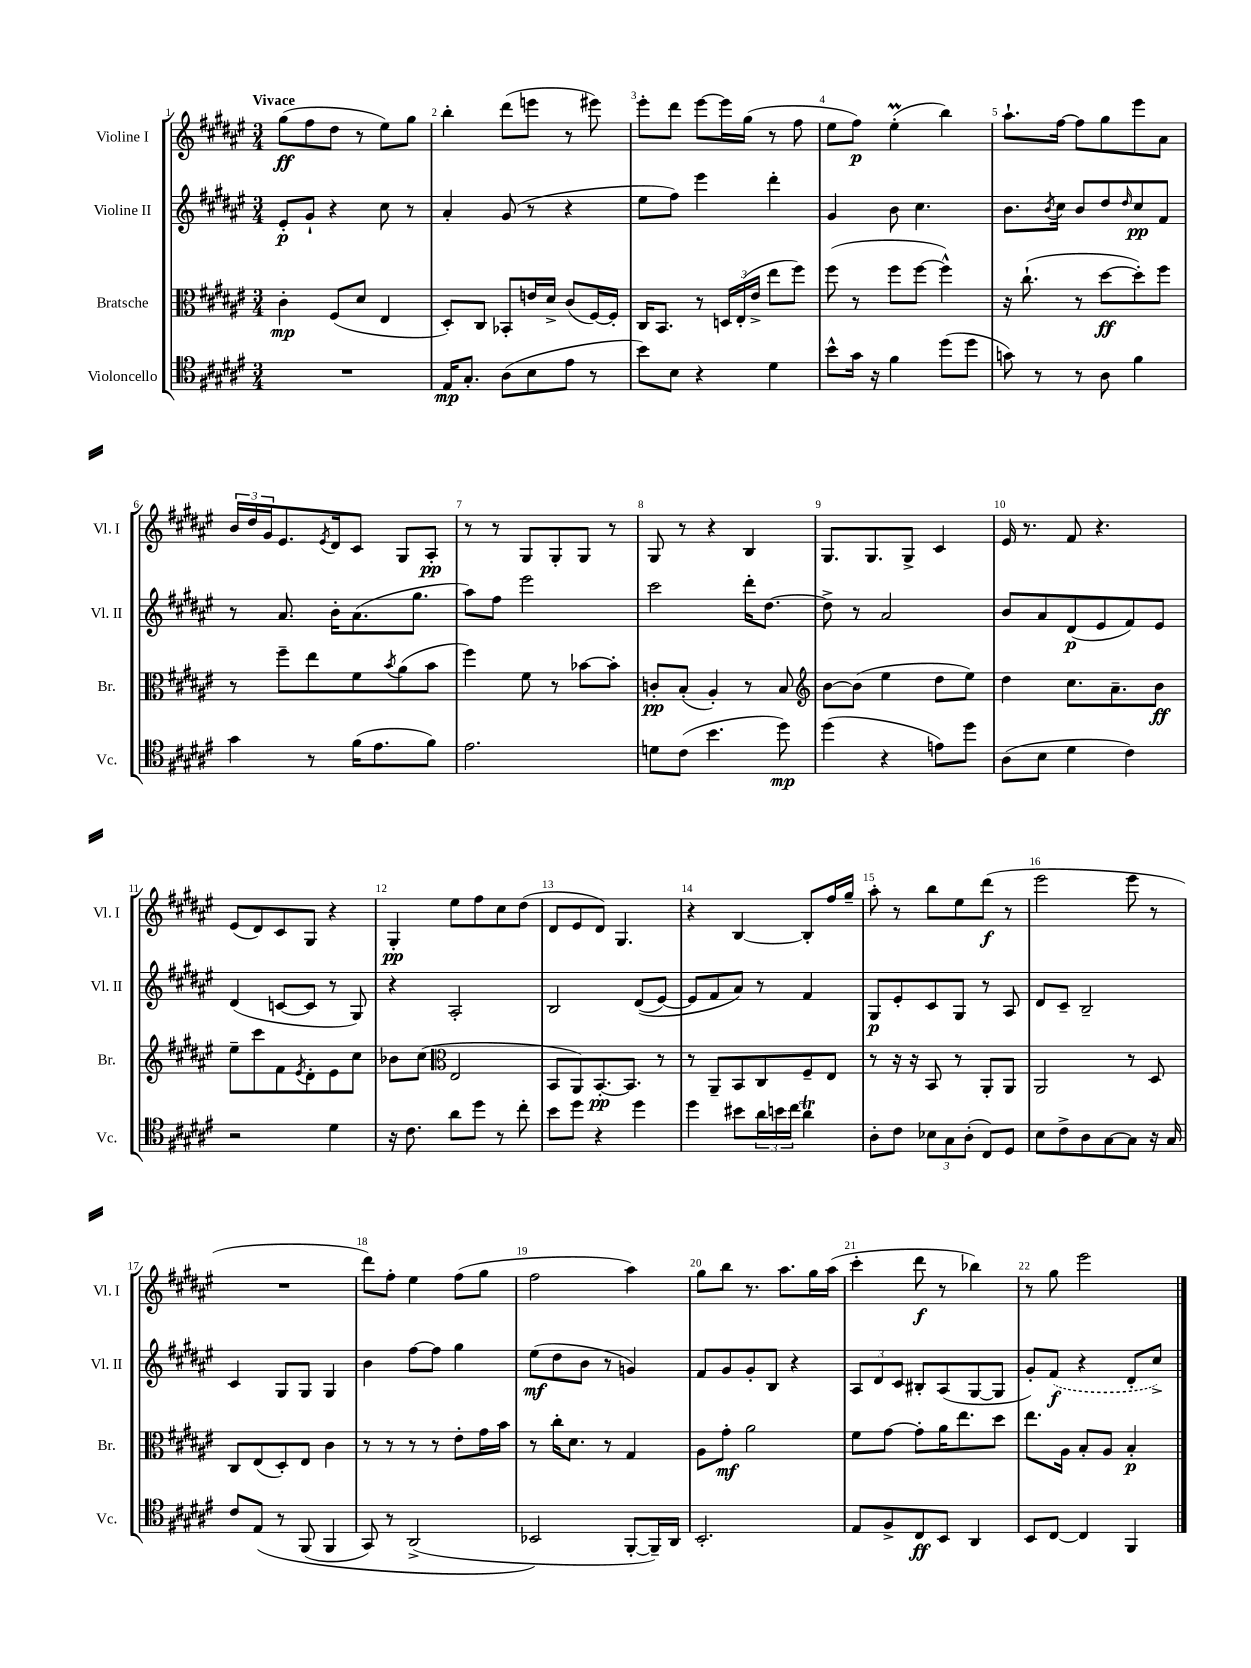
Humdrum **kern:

**kern	**dynam	**kern	**dynam	**kern	**dynam	**kern	**dynam
*part4	*part4	*part3	*part3	*part2	*part2	*part1	*part1
*staff4	*staff4	*staff3	*staff3	*staff2	*staff2	*staff1	*staff1
*I"Violoncello	*	*I"Bratsche	*	*I"Violine II	*	*I"Violine I	*
*I'Vc.	*	*I'Br.	*	*I'Vl. II	*	*I'Vl. I	*
*clefC4	*	*clefC3	*	*clefG2	*	*clefG2	*
*k[f#c#g#d#a#e#]	*	*k[f#c#g#d#a#e#]	*	*k[f#c#g#d#a#e#]	*	*k[f#c#g#d#a#e#]	*
*M3/4	*	*M3/4	*	*M3/4	*	*M3/4	*
=1	=1	=1	=1	=1	=1	=1	=1
!	!	!	!	!	!	!LO:TX:a:B:t=Vivace	!
2.r	.	4c#'\	mp	8e#'/L	p	(8gg#\L	ff
.	.	.	.	8g#`/J	.	8ff#\	.
.	.	(8F#/L	.	4r	.	8dd#\J	.
.	.	8d#/J	.	.	.	8r	.
.	.	4E#/	.	8cc#\	.	8ee#\L)	.
.	.	.	.	8r	.	8gg#\J	.
=2	=2	=2	=2	=2	=2	=2	=2
16E#/KL	mp	8D#'/L)	.	4a#'/	.	4bb'\	.
8.G#'/J	.	.	.	.	.	.	.
.	.	8C#/J	.	.	.	.	.
(8A#\L	.	8BB-X'/L	.	(8g#/	.	(8ddd#\L	.
8B\	.	16en/L	.	8r	.	8eeen\J	.
.	.	16d#^/JJ	.	.	.	.	.
8e#\J	.	(8c#/L	.	4r	.	8r	.
8r	.	[16F#/L)	.	.	.	8eee#X\)	.
.	.	16F#'/JJ]	.	.	.	.	.
=3	=3	=3	=3	=3	=3	=3	=3
8b\L)	.	16C#/KL	.	8ee#\L	.	8eee#'\L	.
.	.	8.BB/J	.	.	.	.	.
8B\J	.	.	.	8ff#\J)	.	8ddd#\J	.
4r	.	8r	.	4eee#\	.	[8eee#\L	.
.	.	24Dn/LL	.	.	.	16eee#\L]	.
.	.	(24E#'/	.	.	.	.	.
.	.	.	.	.	.	(16gg#\JJ	.
.	.	24e#^/JJ	.	.	.	.	.
4d#\	.	8ee#\L	.	4ddd#'\	.	8r	.
.	.	8ff#\J)	.	.	.	8ff#\	.
=4	=4	=4	=4	=4	=4	=4	=4
8b^^\L	.	(8ff#\	.	4g#/	.	8ee#\L	.
16g#\Jk	.	8r	.	.	.	8ff#\J)	p
16r	.	.	.	.	.	.	.
4f#\	.	8ff#\L	.	8b\	.	(4ee#m'\	.
.	.	[8ff#\J	.	4.cc#\	.	.	.
(8dd#\L	.	4ff#^^\])	.	.	.	4bb\)	.
8dd#\J	.	.	.	.	.	.	.
=5	=5	=5	=5	=5	=5	=5	=5
8gn\)	.	16r	.	8.b\L	.	8.aa#`\L	.
.	.	(8.cc#`\	.	.	.	.	.
8r	.	.	.	.	.	.	.
.	.	.	.	8qb/	.	.	.
.	.	.	.	16cc#\Jk	.	[16ff#\Jk	.
8r	.	8r	.	8b/L	.	8ff#\L]	.
8A#\	.	[8dd#\L	ff	8dd#/	.	8gg#\	.
.	.	.	.	16qqdd#/	.	.	.
4f#\	.	8dd#'\])	.	8cc#/	pp	8eee#\	.
.	.	8ff#\J	.	8f#/J	.	8a#\J	.
!!LO:LB:g=z
=6	=6	=6	=6	=6	=6	=6	=6
4g#\	.	8r	.	8r	.	24b/LL	.
.	.	.	.	.	.	24dd#/	.
.	.	.	.	.	.	24g#/J	.
.	.	8ff#~\L	.	8.a#/	.	8.e#/	.
8r	.	8ee#\	.	.	.	.	.
.	.	.	.	.	.	8qe#/	.
.	.	.	.	16b'\KL	.	16d#/k	.
(16f#\KL	.	8f#\	.	(8.a#\	.	8c#/J	.
8.e#\	.	.	.	.	.	.	.
.	.	8qb/	.	.	.	.	.
.	.	(8a#\	.	.	.	8G#/L	.
.	.	.	.	8.gg#\J	.	.	.
8f#\J)	.	8b\J	.	.	.	8A#'/J	pp
=7	=7	=7	=7	=7	=7	=7	=7
2.e#\	.	4ff#\)	.	8aa#\L)	.	8r	.
.	.	.	.	8ff#\J	.	8r	.
.	.	8f#\	.	2eee#\	.	8G#/L	.
.	.	8r	.	.	.	8G#'/	.
.	.	[8b-X\L	.	.	.	8G#/J	.
.	.	8b-'\J]	.	.	.	8r	.
=8	=8	=8	=8	=8	=8	=8	=8
8dn\L	.	8cn'/L	pp	2ccc#\	.	8G#/	.
(8c#\J	.	(8B'/J	.	.	.	8r	.
4.b\	.	4A#'/)	.	.	.	4r	.
.	.	8r	.	16ddd#'\KL	.	4B/	.
.	.	.	.	[8.dd#\J	.	.	.
8dd#\)	mp	8B/	.	.	.	.	.
=9	=9	=9	=9	=9	=9	=9	=9
*	*	*clefG2	*	*	*	*	*
(4dd#\	.	[8b\L	.	8dd#^\]	.	8.G#/L	.
.	.	(8b\J]	.	8r	.	.	.
.	.	.	.	.	.	8.G#/	.
4r	.	4ee#\	.	2a#/	.	.	.
.	.	.	.	.	.	8G#^/J	.
8en\L)	.	8dd#\L	.	.	.	4c#/	.
8dd#\J	.	8ee#\J)	.	.	.	.	.
=10	=10	=10	=10	=10	=10	=10	=10
(8A#\L	.	4dd#\	.	8b/L	.	16e#/	.
.	.	.	.	.	.	8.r	.
8B\J	.	.	.	8a#/	.	.	.
4d#\	.	8.cc#\L	.	(8d#/	p	8f#/	.
.	.	.	.	8e#/	.	4.r	.
.	.	8.a#~\	.	.	.	.	.
4c#\)	.	.	.	8f#/)	.	.	.
.	.	8b\J	ff	8e#/J	.	.	.
!!LO:LB:g=z
=11	=11	=11	=11	=11	=11	=11	=11
2r	.	8ee#~\L	.	(4d#/	.	(8e#/L	.
.	.	8ccc#\	.	.	.	8d#/)	.
.	.	8f#\	.	[8cn/L	.	8c#/	.
.	.	8qe#/	.	.	.	.	.
.	.	8d#'\	.	8c/J]	.	8G#/J	.
4d#\	.	8e#\	.	8r	.	4r	.
.	.	8cc#\J	.	8G#/)	.	.	.
=12	=12	=12	=12	=12	=12	=12	=12
16r	.	8b-X\L	.	4r	.	4G#'/	pp
8.c#\	.	.	.	.	.	.	.
.	.	(8cc#\J	.	.	.	.	.
*	*	*clefC3	*	*	*	*	*
8a#\L	.	2E#/	.	2A#'/	.	8ee#\L	.
8dd#\J	.	.	.	.	.	8ff#\	.
8r	.	.	.	.	.	8cc#\	.
8cc#'\	.	.	.	.	.	(8dd#\J	.
=13	=13	=13	=13	=13	=13	=13	=13
8b\L	.	8BB/L	.	2B/	.	8d#/L	.
8dd#\J	.	8AA#/)	.	.	.	8e#/	.
4r	.	[8.BB'/	pp	.	.	8d#/J)	.
.	.	.	.	.	.	4.G#/	.
.	.	8.BB/J]	.	.	.	.	.
4dd#\	.	.	.	((8d#/L	.	.	.
.	.	8r	.	[8e#/J)	.	.	.
=14	=14	=14	=14	=14	=14	=14	=14
4dd#\	.	8r	.	8e#/L]	.	4r	.
.	.	8AA#~/L	.	8f#/	.	.	.
8b#X\L	.	8BB/	.	8a#/J)	.	[4B/	.
24a#\L	.	8C#/	.	8r	.	.	.
24bn\	.	.	.	.	.	.	.
24cc#\JJ	.	.	.	.	.	.	.
4a#t\	.	8F#~/	.	4f#/	.	8B'/L]	.
.	.	8E#/J	.	.	.	16ff#/L	.
.	.	.	.	.	.	16gg#~/JJ	.
=15	=15	=15	=15	=15	=15	=15	=15
8A#'\L	.	8r	.	8G#/L	p	8aa#'\	.
8c#\J	.	16r	.	8e#'/	.	8r	.
.	.	16r	.	.	.	.	.
12B-X\L	.	8BB/	.	8c#/	.	8bb\L	.
12G#\	.	.	.	.	.	.	.
.	.	8r	.	8G#/J	.	8ee#\	.
(12A#'\J	.	.	.	.	.	.	.
8C#/L)	.	8AA#'/L	.	8r	.	(8ddd#\J	f
8D#/J	.	8AA#/J	.	8A#/	.	8r	.
=16	=16	=16	=16	=16	=16	=16	=16
8B\L	.	2AA#/	.	8d#/L	.	2eee#\	.
8c#^\	.	.	.	8c#~/J	.	.	.
8A#\	.	.	.	2B~/	.	.	.
[8G#\	.	.	.	.	.	.	.
8G#\J]	.	8r	.	.	.	8eee#\	.
16r	.	8D#/	.	.	.	8r	.
16G#/	.	.	.	.	.	.	.
!!LO:LB:g=z
=17	=17	=17	=17	=17	=17	=17	=17
8c#/L	.	8C#/L	.	4c#/	.	2.r	.
(8E#/J	.	(8E#/	.	.	.	.	.
8r	.	8D#'/)	.	8G#/L	.	.	.
(8FF#/	.	8E#/J	.	8G#/J	.	.	.
4FF#/	.	4c#\	.	4G#/	.	.	.
=18	=18	=18	=18	=18	=18	=18	=18
8GG#/)	.	8r	.	4b\	.	8ddd#\L)	.
8r	.	8r	.	.	.	8ff#'\J	.
(2AA#^/	.	8r	.	[8ff#\L	.	4ee#\	.
.	.	8r	.	8ff#\J]	.	.	.
.	.	8e#'\L	.	4gg#\	.	(8ff#\L	.
.	.	16g#\L	.	.	.	8gg#\J	.
.	.	16b\JJ	.	.	.	.	.
=19	=19	=19	=19	=19	=19	=19	=19
2BB-X/)	.	8r	.	(8ee#\L	mf	2ff#\	.
.	.	16cc#'\KL	.	8dd#\	.	.	.
.	.	8.d#\J	.	.	.	.	.
.	.	.	.	8b\J	.	.	.
.	.	8r	.	8r	.	.	.
[8FF#'/L	.	4G#/	.	4gn/)	.	4aa#\)	.
16FF#~/L])	.	.	.	.	.	.	.
16AA#/JJ	.	.	.	.	.	.	.
=20	=20	=20	=20	=20	=20	=20	=20
2.BB'/	.	8A#\L	.	8f#/L	.	8gg#\L	.
.	.	8g#'\J	mf	8g#/	.	8bb\J	.
.	.	2a#\	.	8g#'/	.	8.r	.
.	.	.	.	8B/J	.	.	.
.	.	.	.	.	.	8.aa#\L	.
.	.	.	.	4r	.	.	.
.	.	.	.	.	.	16gg#\L	.
.	.	.	.	.	.	(16aa#\JJ	.
=21	=21	=21	=21	=21	=21	=21	=21
8E#/L	.	8f#\L	.	12A#/L	.	4ccc#'\	.
.	.	.	.	12d#/	.	.	.
8F#^/	.	[8g#\J	.	.	.	.	.
.	.	.	.	12c#/J	.	.	.
8C#/	ff	8g#'\L]	.	8B#X'/L	.	8ddd#\	f
8BB/J	.	16a#\K	.	(8A#/	.	8r	.
.	.	8.ee#\	.	.	.	.	.
4AA#/	.	.	.	[8G#/	.	4bb-X\)	.
.	.	8dd#\J	.	8G#/J]	.	.	.
=22	=22	=22	=22	=22	=22	=22	=22
8BB/L	.	8.ee#\L	.	8g#'/L)	.	8r	.
[8C#/J	.	.	.	(8f#/J	f	8gg#\	.
.	.	16A#\Jk	.	.	.	.	.
4C#/]	.	8B'/L	.	4r	.	2eee#\	.
.	.	8A#/J	.	.	.	.	.
4FF#/	.	4B'/	p	8d#'/L	.	.	.
.	.	.	.	8cc#^/J)	.	.	.
==	==	==	==	==	==	==	==
*-	*-	*-	*-	*-	*-	*-	*-
